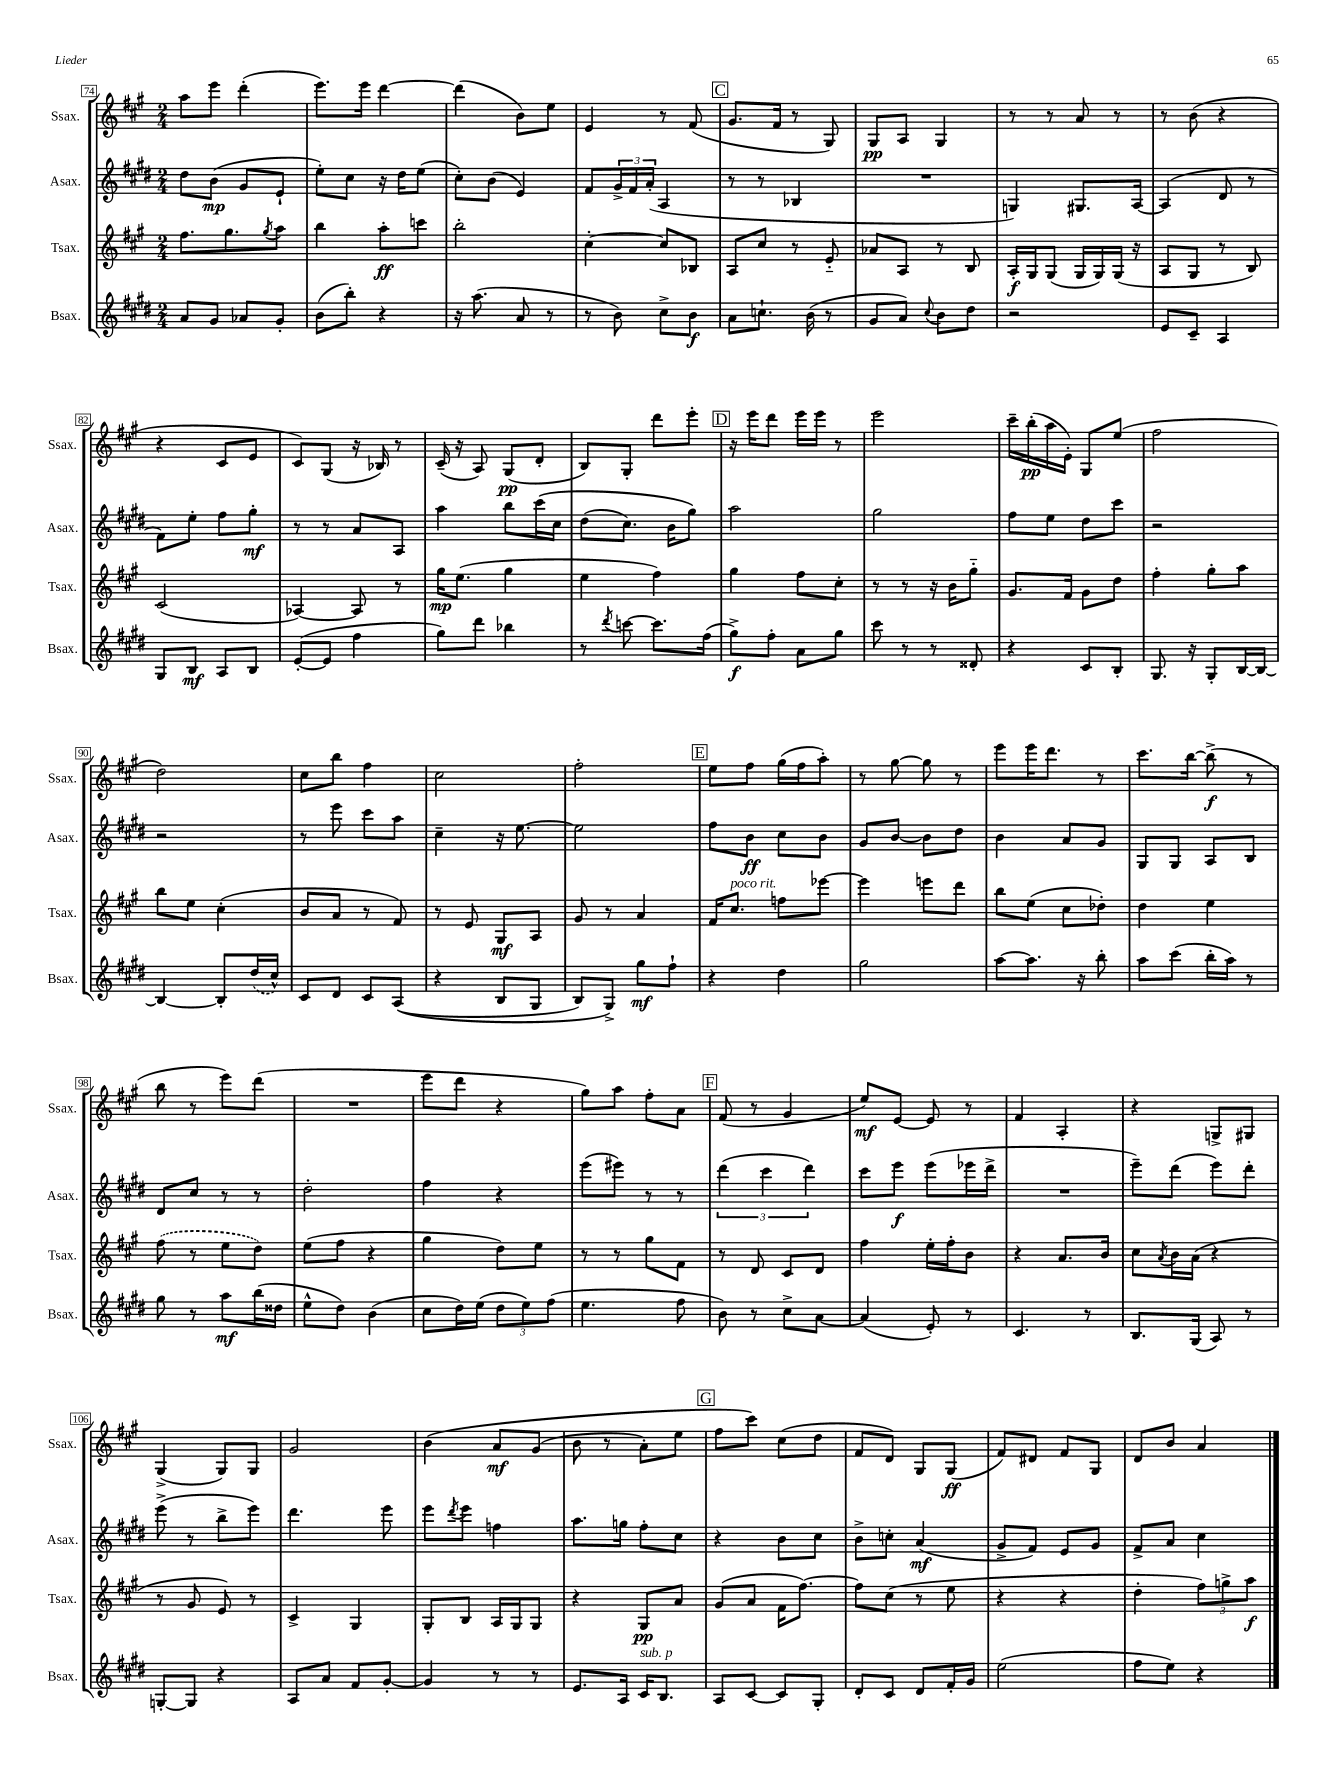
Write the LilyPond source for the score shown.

<<
\new StaffGroup <<
\new Staff = "s0" \with { instrumentName = "Ssax." shortInstrumentName = "Ssax." } {
    \clef treble \key a \major \numericTimeSignature \time 2/4
    a''8 e'''8 d'''4-.( |
    e'''8.) e'''16 d'''4~ |
    d'''4( b'8) e''8 |
    e'4 r8 fis'8( |
    \mark \markup { \box "C" } gis'8. fis'16 r8 gis8) |
    gis8\pp a8 gis4 |
    r8 r8 a'8 r8 |
    r8 b'8( r4 |
    r4 cis'8 e'8 |
    cis'8) gis8( r16 bes16) r8 |
    cis'16--( r16 a8) gis8\pp( d'8-. |
    b8) gis8-. d'''8 e'''8-. |
    \mark \markup { \box "D" } r16 e'''16 d'''8 e'''16 e'''16 r8 |
    e'''2 |
    cis'''16-- b''16-.\pp( a''16 e'16-.) gis8 e''8( |
    fis''2 |
    d''2) |
    cis''8 b''8 fis''4 |
    cis''2 |
    fis''2-. |
    \mark \markup { \box "E" } e''8 fis''8 gis''16( fis''16 a''8-.) |
    r8 gis''8~ gis''8 r8 |
    e'''8 e'''16 d'''8. r8 |
    cis'''8. b''16~ b''8->\f( r8 |
    b''8 r8 e'''8) d'''8( |
    R2 |
    e'''8 d'''8 r4 |
    gis''8) a''8 fis''8-. a'8 |
    \mark \markup { \box "F" } fis'8( r8 gis'4 |
    e''8\mf) e'8~ e'8 r8 |
    fis'4 a4-. |
    r4 g8-> gis8 |
    gis4->( gis8) gis8 |
    gis'2 |
    b'4\( a'8\mf gis'8( |
    b'8 r8 a'8-.) e''8 |
    \mark \markup { \box "G" } fis''8 cis'''8\) cis''8( d''8 |
    fis'8 d'8) gis8 gis8\ff( |
    fis'8) dis'8 fis'8 gis8 |
    d'8 b'8 a'4 \bar "|." |
}
\new Staff = "s1" \with { instrumentName = "Asax." shortInstrumentName = "Asax." } {
    \clef treble \key e \major \numericTimeSignature \time 2/4
    dis''8 b'8\mp( gis'8 e'8-! |
    e''8-.) cis''8 r16 dis''16 e''8( |
    cis''8-.) b'8( e'4) |
    fis'8 \tuplet 3/2 { gis'16-> fis'16 a'16-.( } a4 |
    \mark \markup { \box "C" } r8 r8 bes4 |
    R2 |
    g4) gis8. a16~ |
    a4( dis'8 r8 |
    fis'8) e''8-. fis''8 gis''8-.\mf |
    r8 r8 a'8 a8 |
    a''4 b''8 cis'''16\( cis''16 |
    dis''8( cis''8.) b'16 gis''8\) |
    \mark \markup { \box "D" } a''2 |
    gis''2 |
    fis''8 e''8 dis''8 cis'''8 |
    r2 |
    r2 |
    r8 e'''8 cis'''8 a''8 |
    cis''4-- r16 e''8.~ |
    e''2 |
    \mark \markup { \box "E" } fis''8 b'8\ff cis''8 b'8 |
    gis'8 b'8~ b'8 dis''8 |
    b'4 a'8 gis'8 |
    gis8 gis8 a8 b8 |
    dis'8 cis''8 r8 r8 |
    dis''2-. |
    fis''4 r4 |
    e'''8( eis'''8) r8 r8 |
    \mark \markup { \box "F" } \tuplet 3/2 { dis'''4( cis'''4 dis'''4) } |
    cis'''8 e'''8\f e'''8( ees'''16 dis'''16-> |
    R2 |
    e'''8--) dis'''8( e'''8) dis'''8-. |
    e'''8->( r8 b''8-> e'''8) |
    dis'''4. e'''8 |
    e'''8 \acciaccatura { dis'''8 } e'''8 f''4 |
    a''8. g''16 fis''8-. cis''8 |
    \mark \markup { \box "G" } r4 b'8 cis''8 |
    b'8-> c''8-. a'4\mf( |
    gis'8-> fis'8) e'8 gis'8 |
    fis'8-> a'8 cis''4 \bar "|." |
}
\new Staff = "s2" \with { instrumentName = "Tsax." shortInstrumentName = "Tsax." } {
    \clef treble \key a \major \numericTimeSignature \time 2/4
    fis''8. gis''8. \acciaccatura { gis''8 } a''8 |
    b''4 a''8-.\ff c'''8 |
    b''2-. |
    cis''4~-. cis''8 bes8 |
    \mark \markup { \box "C" } a8 cis''8 r8 e'8-_ |
    aes'8 a8 r8 b8 |
    a16-.\f gis16 gis8( gis16 gis16) gis16( r16 |
    a8 gis8 r8 b8) |
    cis'2( |
    aes4~) aes8 r8 |
    gis''16\mp e''8.( gis''4 |
    e''4 fis''4) |
    \mark \markup { \box "D" } gis''4 fis''8 cis''8-. |
    r8 r8 r16 b'16 gis''8-_ |
    gis'8. fis'16 gis'8 d''8 |
    fis''4-. gis''8-. a''8 |
    b''8 e''8 cis''4-.( |
    b'8 a'8 r8 fis'8) |
    r8 e'8 gis8\mf a8 |
    gis'8 r8 a'4 |
    \mark \markup { \box "E" } fis'16 cis''8.^\markup { \italic "poco rit." } f''8 ees'''8~ |
    ees'''4 e'''8 d'''8 |
    b''8 e''8( cis''8 des''8-.) |
    d''4 e''4 |
    \once \slurDashed fis''8( r8 e''8 d''8) |
    e''8( fis''8 r4 |
    gis''4 d''8) e''8 |
    r8 r8 gis''8 fis'8 |
    \mark \markup { \box "F" } r8 d'8 cis'8 d'8 |
    fis''4 e''16-. fis''16-. b'8 |
    r4 a'8. b'16 |
    cis''8 \acciaccatura { a'8 } b'16 a'16( r4 |
    r8 gis'8 e'8) r8 |
    cis'4-> gis4 |
    gis8-. b8 a16 gis16 gis8 |
    r4 gis8\pp a'8 |
    \mark \markup { \box "G" } gis'8( a'8 fis'16 fis''8.~) |
    fis''8 cis''8( r8 e''8 |
    r4 r4 |
    d''4-. \tuplet 3/2 { fis''8) g''8-> a''8\f } \bar "|." |
}
\new Staff = "s3" \with { instrumentName = "Bsax." shortInstrumentName = "Bsax." } {
    \clef treble \key e \major \numericTimeSignature \time 2/4
    a'8 gis'8 aes'8 gis'8-. |
    b'8( b''8-.) r4 |
    r16 a''8.( a'8 r8 |
    r8 b'8) cis''8-> b'8\f |
    \mark \markup { \box "C" } a'8 c''8.-! b'16( r8 |
    gis'8 a'8) \appoggiatura { cis''8 } b'8 dis''8 |
    r2 |
    e'8 cis'8-- a4 |
    gis8 b8\mf a8 b8 |
    e'8~-.( e'8 fis''4 |
    gis''8) dis'''8 bes''4 |
    r8 \acciaccatura { dis'''8 } c'''8~ c'''8. fis''16( |
    \mark \markup { \box "D" } gis''8->\f) fis''8-. a'8 gis''8 |
    cis'''8 r8 r8 disis'8-. |
    r4 cis'8 b8-. |
    gis8. r16 gis8-. b16~ b16~ |
    b4~ b8-. \once \slurDashed dis''16( cis''16-^) |
    cis'8 dis'8 cis'8 a8(\( |
    r4 b8 gis8 |
    b8) gis8->\) gis''8\mf fis''8-! |
    \mark \markup { \box "E" } r4 dis''4 |
    gis''2 |
    a''8~ a''8. r16 b''8-. |
    a''8 cis'''8( b''16-. a''16) r8 |
    gis''8 r8 a''8\mf b''16( disis''16 |
    e''8-^ dis''8) b'4( |
    cis''8 dis''16) e''16( \tuplet 3/2 { dis''8 e''8) fis''8( } |
    e''4. fis''8 |
    \mark \markup { \box "F" } b'8) r8 cis''8-> a'8~ |
    a'4( e'8-.) r8 |
    cis'4. r8 |
    b8. gis16( a8) r8 |
    g8~-. g8 r4 |
    a8 a'8 fis'8 gis'8~-. |
    gis'4 r8 r8 |
    e'8. a16 cis'16^\markup { \italic "sub. p" } b8. |
    \mark \markup { \box "G" } a8 cis'8~ cis'8 gis8-. |
    dis'8-. cis'8 dis'8 fis'16-. gis'16 |
    e''2( |
    fis''8 e''8) r4 \bar "|." |
}
>>
>>
\layout { \context { \Score currentBarNumber = #74 \override BarNumber.stencil = #(make-stencil-boxer 0.1 0.3 ly:text-interface::print) } }
